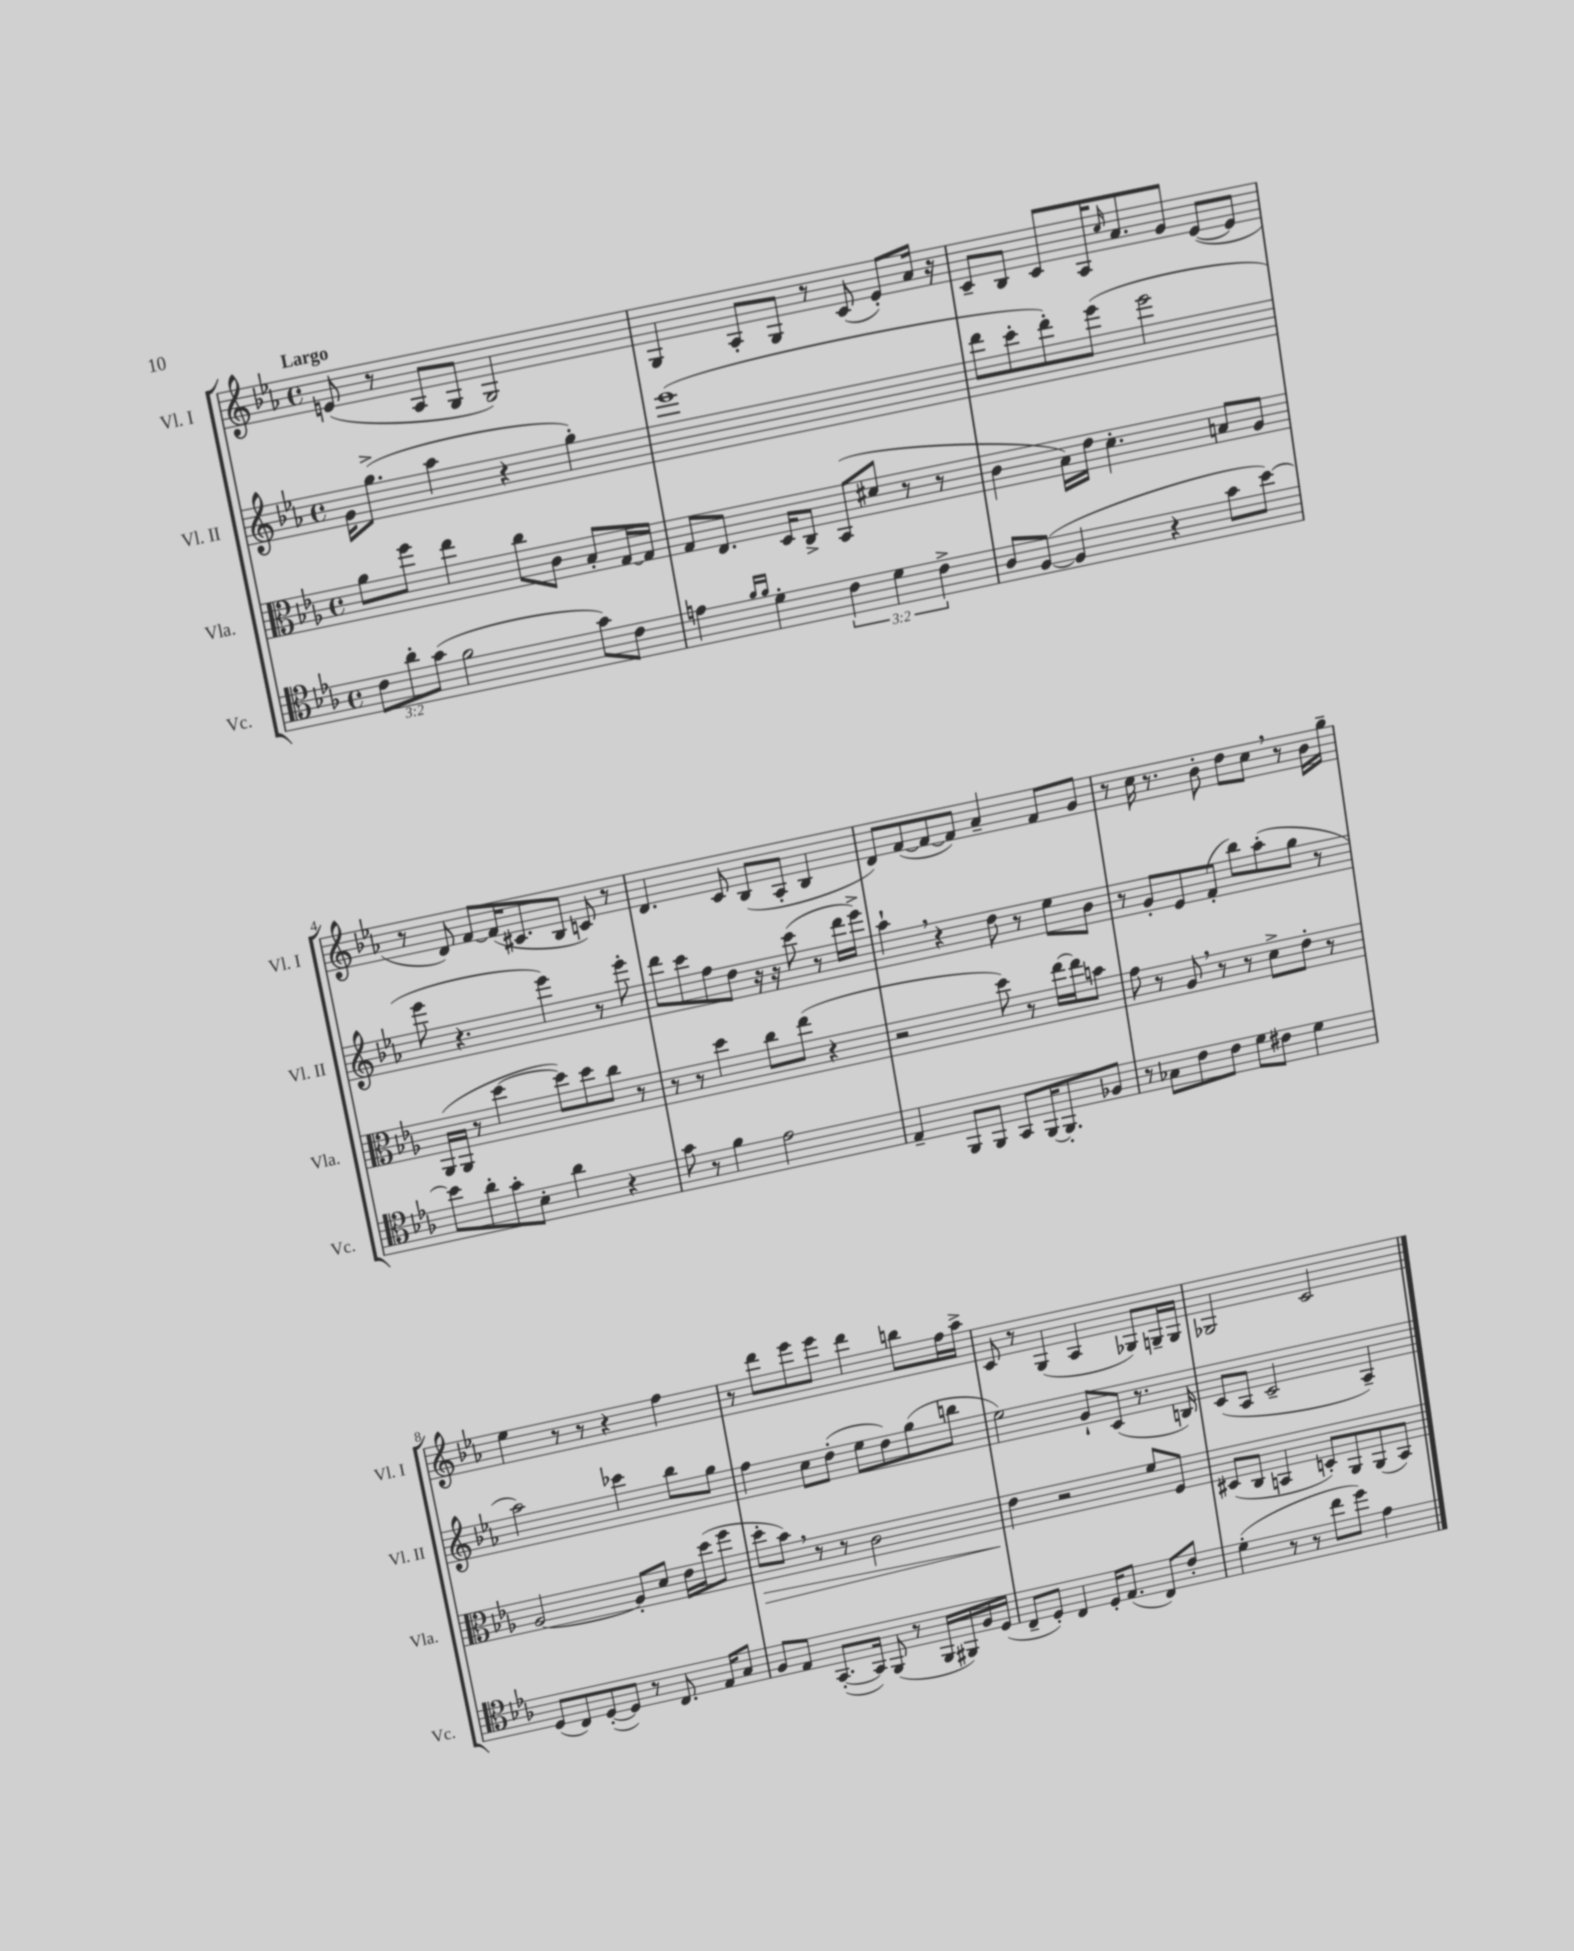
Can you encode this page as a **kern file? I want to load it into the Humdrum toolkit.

**kern	**kern	**kern	**kern
*staff4	*staff3	*staff2	*staff1
*clefC4	*clefC3	*clefG2	*clefG2
*k[b-e-a-]	*k[b-e-a-]	*k[b-e-a-]	*k[b-e-a-]
*M4/4	*M4/4	*M4/4	*M4/4
*met(c)	*met(c)	*met(c)	*met(c)
12c\L	8a-\L	16g\LK	(8e/
.	.	(8.gg^\J	.
12a-'\	.	.	.
.	8ff\J	.	8r
(12g\J	.	.	.
2f\	4ee-\	4aa-\	8A-/L
.	.	.	8G/J
.	8cc\L	4r	2G/)
.	8c\J	.	.
8g\L)	8B-'/L	4gg'\)	.
8c\J	[16G/L	.	.
.	16G/]JJ	.	.
=	=	=	=
4e\	8G/L	(1eee-	4G/
.	8.E-/J	.	.
16qqf/LL	.	.	.
16qqf/JJ	.	.	.
4d'\	.	.	8A-'/L
.	16D/LK	.	.
.	8C^/J	.	8G/J
6c\	(8BB-/L	.	8r
.	8d#/J	.	(8c/
6d\	.	.	.
.	8r	.	8e-'/L)
6c^\	.	.	.
.	8r	.	16a-/Jk
.	.	.	16r
=	=	=	=
8A-/L	4c\	8ddd\L	8c~/L
([8F/J	.	8ccc'\	8B-/J
4F/]	16B-\LL)	8ddd'\)	8c/L
.	16e-\JJ	.	.
.	4.d'\	(8eee-\J	16A-/K
.	.	.	16qqcc/
.	.	.	8.a-/
4r	.	2eee-\	.
.	.	.	8g/J
8g\L	8B/L	.	([8e-/L
[8b-\J)	8A-/J	.	8e-/]J
=	=	=	=
8b-\]L	(16AA-/LL	8eee-\	8r
.	16AA-/JJ	.	.
8a-'\	8r	4.r	8d/)
8g'\	[4dd\	.	[8f/L
8B-'\J	.	.	(16f/]K
.	.	.	8.c#/
4a-\	8dd\]L)	4eee-\)	.
.	8dd\	.	8B-/J
4r	8cc\J	8r	8c/)
.	8r	8eee-'\	8r
=	=	=	=
8g\	8r	8ddd\L	4.d/
8r	8r	8ccc\	.
4f\	4dd\	8ff\	.
.	.	8dd\J	8c/
2e-\	8cc\L	16r	(8B-/L
.	.	16r	.
.	(8ee-\J	(8ccc\	8A-'/J
.	4r	8r	4B-/
.	.	16ddd\LL	.
.	.	16eee-^\JJ)	.
=	=	=	=
4E-~/	2r	4aa-`\	8d/L)
.	.	.	([8f/
8FF/L	.	4r	8f/_
8FF/J	.	.	8f/]J)
8GG/L	8dd\)	8dd\	4a-~/
[16FF/K	8r	8r	.
8.FF'/]	.	.	.
.	[16ee-\LL	8ee-\L	8f/L
.	16ee-\]J	.	.
8F-/J	8b\J	8b-\J	8g/J
=	=	=	=
8r	8g\	8r	8r
8G-\L	8r	8g'/L	16cc\
.	.	.	8.r
8c\	8A-/	8e-/	.
8c\J	8r	(8f'/J	8b-'\
8d\L	8r	8bb-\L)	8dd\L
8c#\J	8d^\L	(8aa-'\	8cc\J
4d\	8e-'\J	8gg\J	8r
.	8r	8r	16b-\LL
.	.	.	16gg~\JJ
=	=	=	=
(8D/L	[2A-/	2aa-\)	4ee-\
8C/)	.	.	.
([8D'/	.	.	8r
8D/]J)	.	.	8r
8r	8A-'/]L	4ccc-\	4r
8.C/	8d/J	.	.
.	16e-\LL	8bb-\L	4ff\
16E-/LK	(16dd\J	.	.
8G/J	8ff\J	8gg\J	.
=	=	=	=
8F/L	8dd'\L	4ff\	8r
8E-/J	8b-\J)	.	8ddd\L
([8.GG'/L	8r	8cc\L	8eee-\
.	8r	(8dd'\J	8eee-\J
16GG/]Jk)	.	.	.
(8FF/	2c\	8ee-\L	4ddd\
8r	.	8dd\)	.
16FF/LL	.	(8gg\	8bb\L
16FF#/)	.	.	.
16F/	.	8bb\J	16ff\L
(16D/JJ	.	.	16aa-^\JJ
=	=	=	=
8C~/L	4e-\	2ee-\)	8c/
8D'/J)	.	.	8r
4C/	2r	.	(4G/
16D'/LK	.	8g`/L	4A-/
(8.E-/J	.	.	.
.	.	(8c/J	.
8C/L)	8f/L	8.r	8G-/L)
8c'/J	8F/J	.	16G~/L
.	.	16B/)	16G/JJ
=	=	=	=
(4d'\	(8D#/L	(8c/L	2G-/
.	8C/J	8A-/J	.
8r	4BB/	2c~/	.
8r	.	.	.
8cc\L	8D'/L)	.	2c/
8dd\J)	8AA-/	.	.
4e-\	(8AA-/	4A-~/)	.
.	8BB/J)	.	.
==	==	==	==
*-	*-	*-	*-
